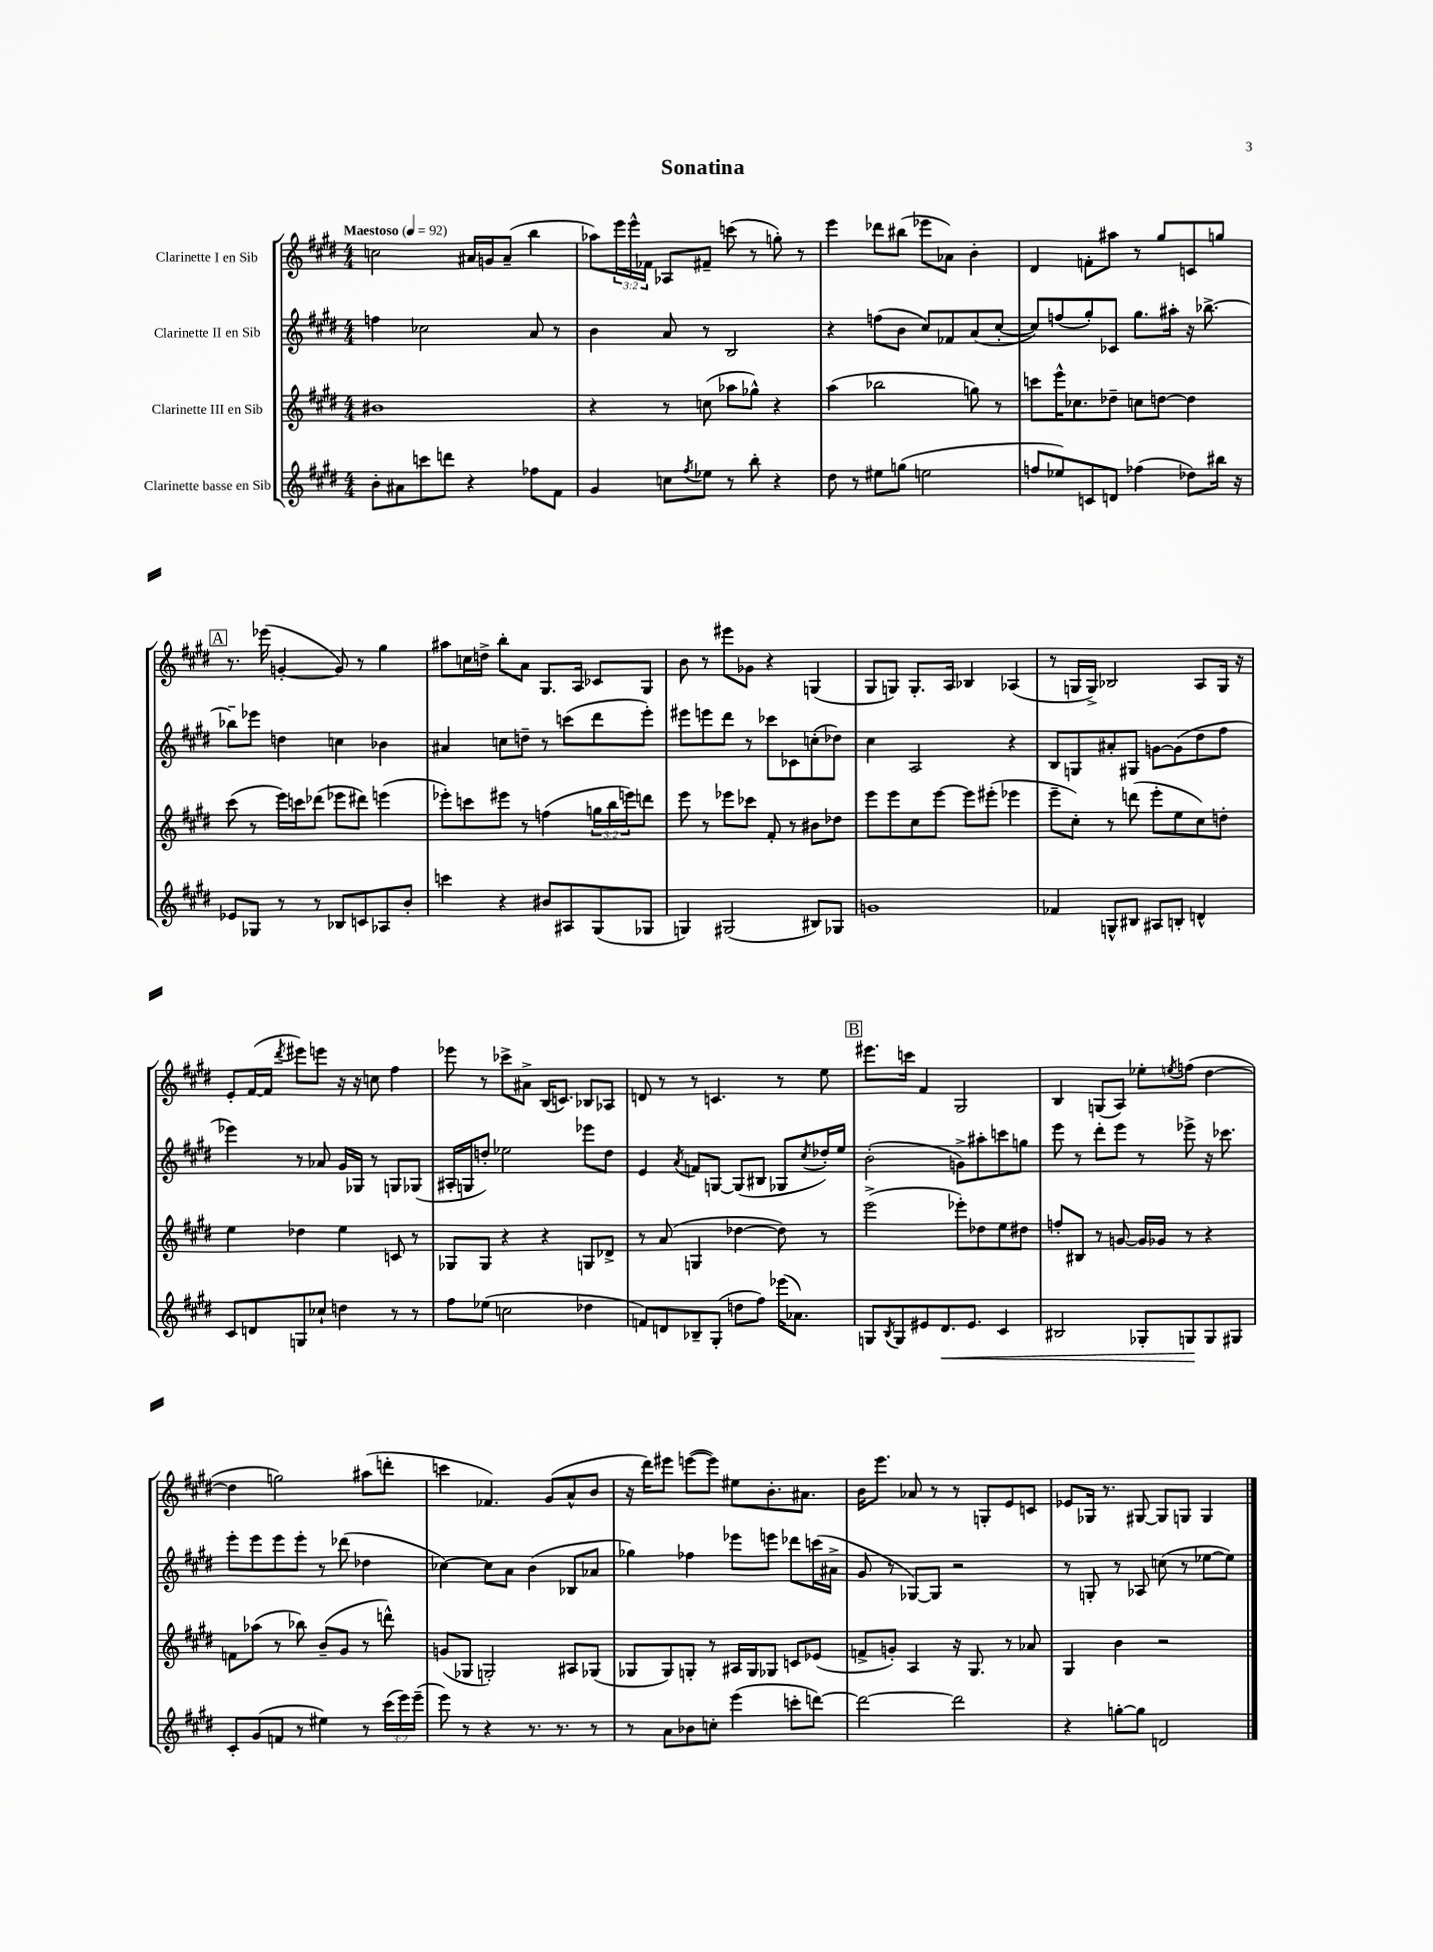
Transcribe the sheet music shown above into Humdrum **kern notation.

**kern	**kern	**kern	**kern
*staff4	*staff3	*staff2	*staff1
*clefG2	*clefG2	*clefG2	*clefG2
*k[f#c#g#d#]	*k[f#c#g#d#]	*k[f#c#g#d#]	*k[f#c#g#d#]
*M4/4	*M4/4	*M4/4	*M4/4
*MM92	*MM92	*MM92	*MM92
8b'	1b#	4ff	2cc
8a#	.	.	.
8ccc	.	2cc-	.
8ddd	.	.	.
4r	.	.	16a#
.	.	.	16g
.	.	.	(8a#~
8ff-	.	8a	4bb
8f#	.	8r	.
=	=	=	=
4g#	4r	4b	8aa-)
.	.	.	24eee
.	.	.	24eee^^
.	.	.	24f-
8cc	8r	8a	8A-
8qff#	.	.	.
8ee-	(8cc	8r	8f#~
8r	8aa-	2B	(8ccc
8bb'	8gg-^^)	.	8r
4r	4r	.	8gg')
.	.	.	8r
=	=	=	=
8dd#	(4aa	4r	4eee
8r	.	.	.
8ee#	2bb-	(8ff	8ddd-
(8gg	.	8b	(8bb#
2ee	.	8cc#)	8eee-
.	.	8f-	8a-)
.	8gg)	(8a	4b'
.	8r	[8cc#'	.
=	=	=	=
8ff	8ccc	8cc#])	4d#
8ee-)	16eee^^	(8ff	.
.	8.cc-	.	.
8c	.	8gg#')	8f'
8d	8dd-~	8c-	8aa#
(4ff-	8cc	8.gg#	8r
.	[8dd	.	8gg#
.	.	16aa#'	.
8dd-)	4dd]	16r	8c
.	.	[8.bb-^	.
16bb#	.	.	8gg
16r	.	.	.
=	=	=	=
8e-	(8ccc#	8bb-~]	8.r
8G-	8r	8eee-	.
.	.	.	(16eee-
8r	16eee)	4dd	[4g'
.	16ccc	.	.
8r	(8ddd-	.	.
8B-	8eee-	4cc	8g])
8c	8ddd#)	.	8r
8A-	(4eee	4b-	4gg#
8b'	.	.	.
=	=	=	=
4ccc	8eee-')	4a#	8aa#
.	8ccc	.	16cc
.	.	.	16dd^
4r	8eee#	8cc	8bb'
.	8r	8dd~	8a
8b#	(4ff	8r	8.G#
8A#	.	(8ccc	.
.	.	.	16A
(8G#	24gg	8ddd#	8c-
.	24bb	.	.
.	24eee)	.	.
8G-	8ddd	8eee')	8G#
=	=	=	=
4G)	8eee	8eee#	8b
.	8r	8eee	8r
(2G#	8eee-	8ddd#	8eee#
.	8ccc-	8r	8g-
.	8f#'	8ccc-	4r
.	8r	8c-	.
8B#)	8b#	(8cc'	(4G
8G-	8dd-	8dd-)	.
=	=	=	=
1g	8eee	4cc#	8G#
.	8eee	.	8G)
.	8cc#	2A	8.G'
.	[8eee	.	.
.	.	.	16A
.	8eee]	.	4B-
.	(8eee#'	.	.
.	4eee-	4r	(4A-
=	=	=	=
4f-	8eee~	8B	8r
.	8cc#')	8G	16G
.	.	.	16G^)
8G^^	8r	8a#'	2B-
8B#	(8ddd	8G#	.
8A#	8eee'	[8g	.
8B'	8ee	(8g]	.
4d^^	8cc#)	8dd#	8A
.	8dd'	8ff#	16G
.	.	.	16r
=	=	=	=
8c#	4ee	4eee-)	8e'
8d	.	.	([16f#
.	.	.	16f#]
.	.	.	8qddd#
8G	4dd-	8r	8eee#)
8cc-`	.	8a-	8eee
4dd	4ee	16g#	16r
.	.	16G-	16r
.	.	8r	8cc
8r	8c	8G	4ff#
8r	8r	(8G-	.
=	=	=	=
8ff#	8G-	16A#'	8eee-
.	.	16G	.
(8ee-	8G-	8dd')	8r
2cc	4r	2ee-	8ccc-^
.	.	.	8a#^
.	4r	.	(16B
.	.	.	8.c)
4dd-	8G	8eee-	8B-
.	8d-^	8dd	8A-
=	=	=	=
8f)	8r	4e	8d
8d	(8a	.	8r
.	.	8qa	.
8B-~	4G	8f	8r
(8G#'	.	[8G	4.c
8dd	[4dd-	(8G]	.
8ff#)	.	8B#	.
(16eee-	8dd-])	8G-	8r
8.a-)	.	.	.
.	.	8qcc#	.
.	8r	16dd-')	8ee
.	.	16ee	.
=	=	=	=
8G	(2eee^	(2b'	8.eee#
8qB	.	.	.
8G	.	.	.
.	.	.	16ccc
8e#	.	.	4f#
8.d#	.	.	.
.	8eee-')	8g^)	2G#
8.e#	.	.	.
.	8dd-	8aa#'	.
4c#	8ee	8ccc	.
.	8dd#	8gg	.
=	=	=	=
2B#	8ff'	8eee	4B
.	8B#	8r	.
.	8r	8ddd#'	(8G
.	[8g	8eee	8A)
8G-'	16g]	8r	8ee-'
.	16g-	.	.
.	.	.	8qee
8G	8r	8eee-^	(8ff
8G	4r	16r	[4dd#
.	.	8.ccc-	.
8G#	.	.	.
=	=	=	=
8c#'	8f	8eee'	4dd#]
(8g#	(8aa-	8eee	.
8f	8r	8eee	2gg)
8r	8bb-)	8eee'	.
4ee#)	(8b~	8r	.
.	8g#	(8ddd-	.
8r	8r	4dd-	(8aa#
(24ccc#	8ddd^^)	.	8ddd'
24eee)	.	.	.
(24eee~	.	.	.
=	=	=	=
8eee)	(8g	[4cc-)	4ccc
8r	8G-	.	.
4r	2G')	8cc-]	4.f-)
.	.	8a	.
8.r	.	(4b	.
.	.	.	(8g#
8.r	.	.	.
.	8A#	8B-	8a^^
8r	(8G-	8a-	8b
=	=	=	=
8r	8G-	4gg-)	16r
.	.	.	16ddd#)
8a	8G-)	.	8eee#
8b-	8G'	4ff-	([8eee
8cc'	8r	.	8eee])
(4eee	16A#	8eee-	8ee#
.	16G	.	.
.	8G-	8eee	8.b'
8ccc'	8c	8ddd-	.
.	.	.	8.a#
[8ddd)	(8e-	(16ccc	.
.	.	16a#^	.
=	=	=	=
2ddd_	8f^	8g#	16b
.	.	.	8.eee
.	8g')	8r	.
.	4A	[8G-)	8a-
.	.	8G-]	8r
2ddd]	16r	2r	8r
.	8.G#	.	.
.	.	.	8G'
.	8r	.	8e
.	8a-	.	8c
=	=	=	=
4r	4G#	8r	8e-
.	.	8G'	16G-
.	.	.	8.r
[8gg'	4b	8r	.
8gg]	.	8A-	[8G#
2d	2r	(8cc	8G#]
.	.	8r	8G
.	.	[8ee-	4G
.	.	8ee-])	.
==	==	==	==
*-	*-	*-	*-
